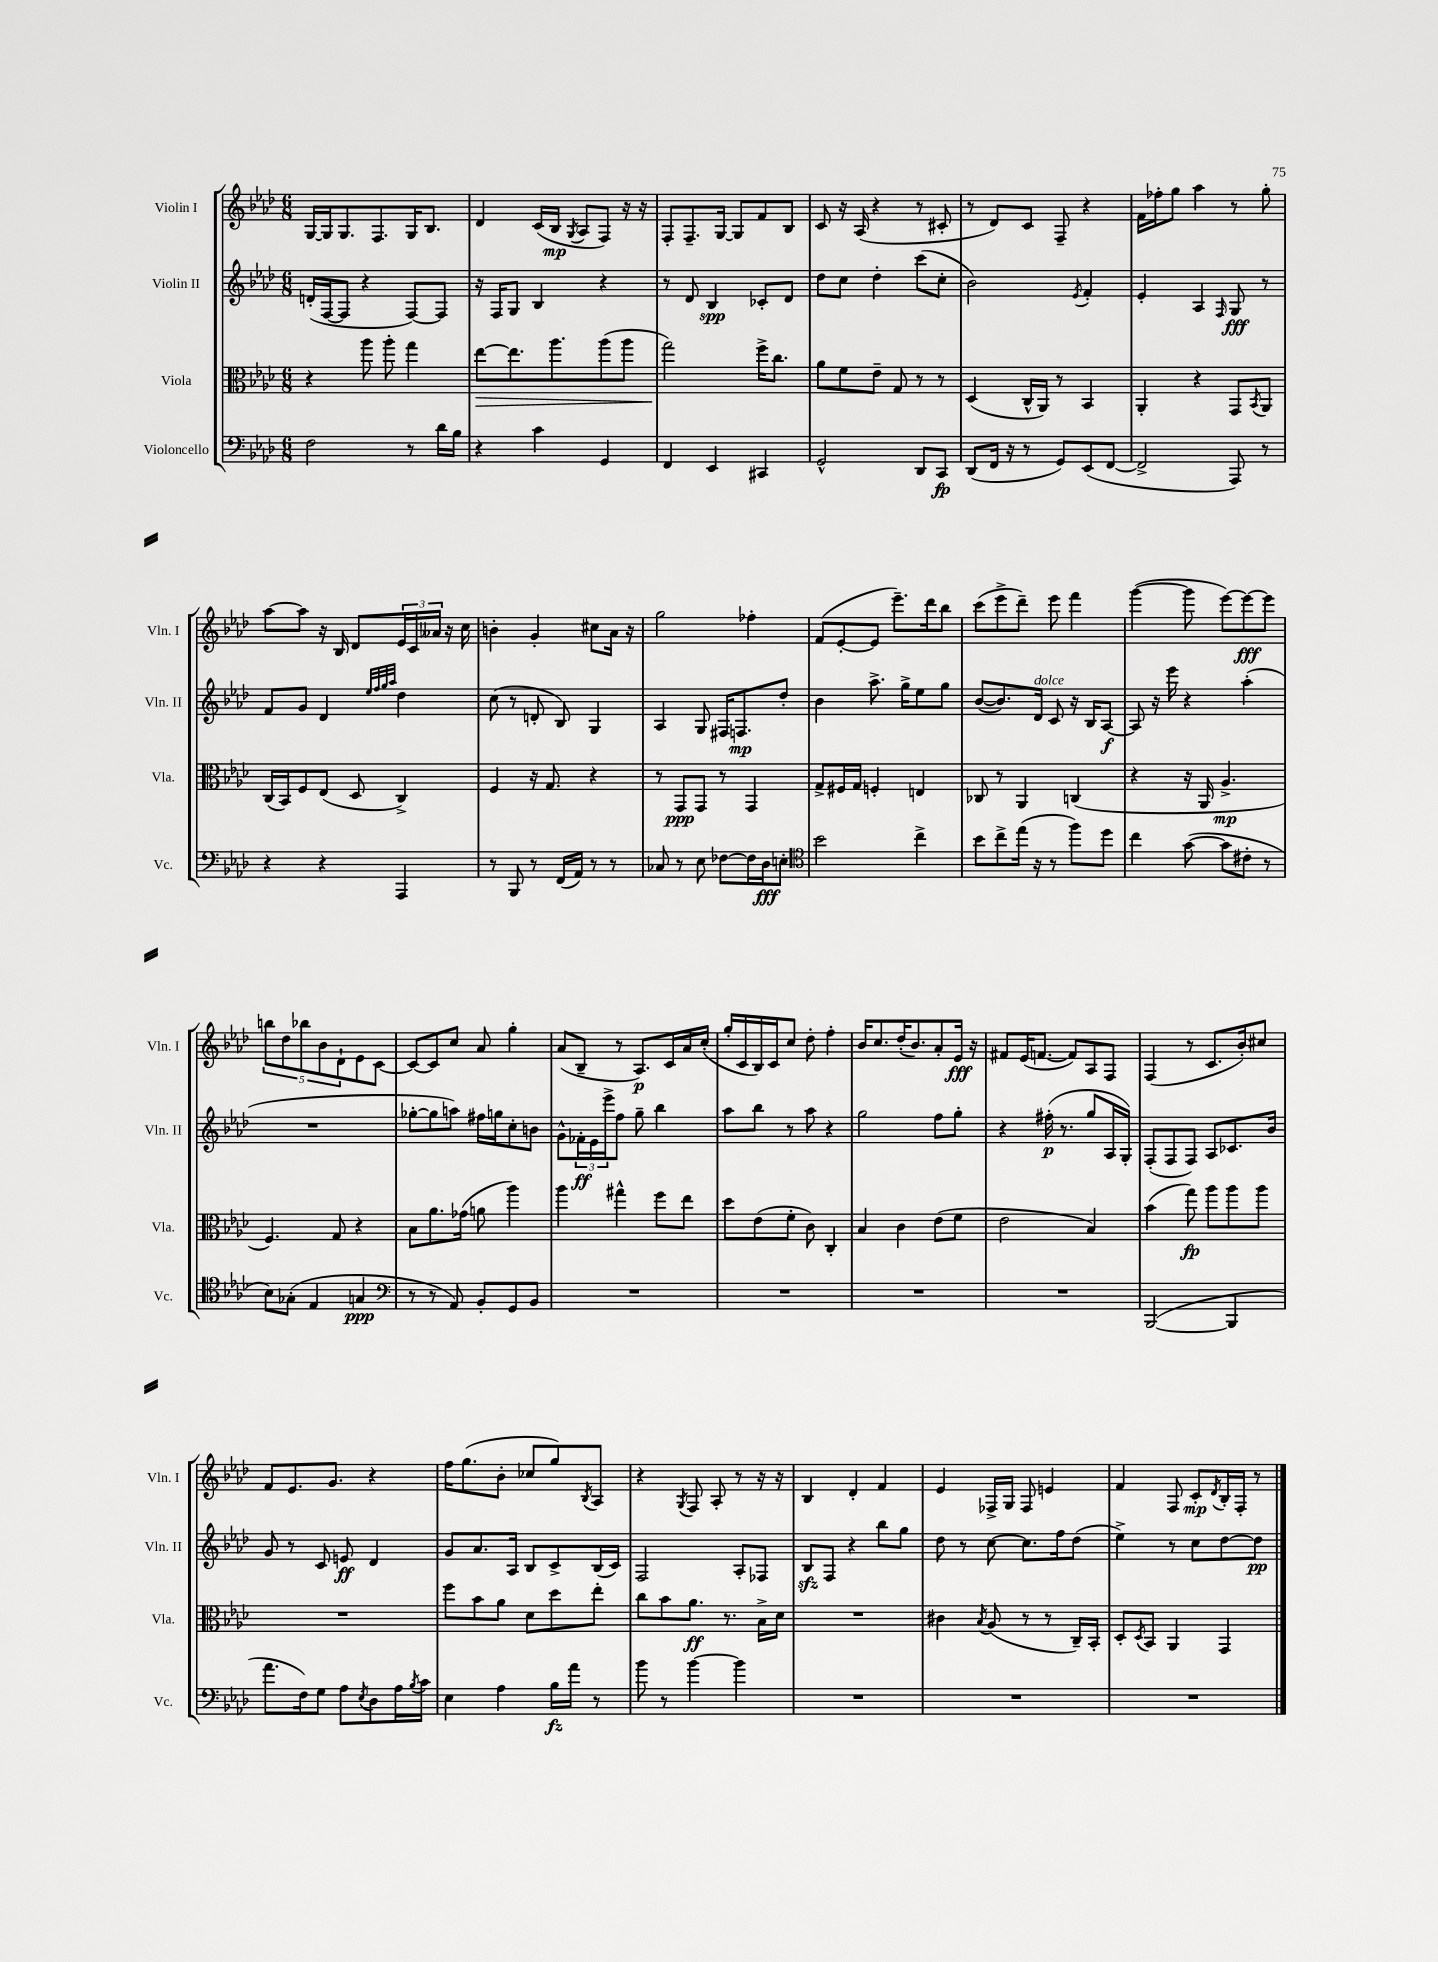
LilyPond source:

<<
\new StaffGroup <<
\new Staff = "s0" \with { instrumentName = "Violin I" shortInstrumentName = "Vln. I" } {
    \clef treble \key aes \major \numericTimeSignature \time 6/8
    g16~ g16 g8. f8. g16 bes8. |
    des'4 c'16( bes16\mp \acciaccatura { g8 } aes8 f8) r16 r16 |
    f8-. f8.-- g16~ g8 f'8 bes8 |
    c'8 r16 aes16( r4 r8 cis'8-. |
    r8 des'8) c'8 f8-- r4 |
    f'16 fes''16-. g''8 aes''4 r8 g''8-. |
    aes''8~ aes''8 r16 bes16 des'8 \tuplet 3/2 { ees'16 c'16 aeses'16 } r16 c''16 |
    b'4-. g'4-. cis''8 aes'16 r16 |
    g''2 fes''4-. |
    f'8( ees'8~-. ees'8 ees'''8.--) des'''16 bes''8 |
    c'''8( ees'''8-> des'''8--) ees'''8 f'''4 |
    g'''4~( g'''8 ees'''8~) ees'''8~\fff ees'''8 |
    \tuplet 5/4 { b''8 des''8 bes''8 bes'8 des'8-! } ees'8 c'8~ |
    c'8~ c'8 c''8 aes'8 g''4-. |
    aes'8( bes8-- r8 aes8.\p) c'16 aes'16 c''16-.( |
    g''16-. c'16 bes16) c'16 c''8 des''8-. f''4-. |
    bes'16 c''8. des''16-.( bes'8.) aes'8-. ees'16\fff r16 |
    fis'8 ees'16( f'8.~ f'8) aes8 f8 |
    f4( r8 c'8. bes'16-.) cis''8 |
    f'8 ees'8. g'8. r4 |
    f''16 g''8.( bes'8-. ces''8 g''8) \acciaccatura { bes8 } aes8 |
    r4 \acciaccatura { g8 } f8 aes8-. r8 r16 r16 |
    bes4 des'4-. f'4 |
    ees'4 fes16-> g16 fes8 e'4 |
    f'4 f8 c'8-.\mp \acciaccatura { des'8 } bes16-. f16-. r8 \bar "|." |
}
\new Staff = "s1" \with { instrumentName = "Violin II" shortInstrumentName = "Vln. II" } {
    \clef treble \key aes \major \numericTimeSignature \time 6/8
    d'16-.( f16~ f8 r4 f8~) f8 |
    r16 f16 g8 bes4 r4 |
    r8 des'8 bes4\spp ces'8-. des'8 |
    des''8 c''8 des''4-. c'''8( c''8-. |
    bes'2) \acciaccatura { ees'8 } f'4-. |
    ees'4-. aes4 \grace { f16 } g8\fff r8 |
    f'8 g'8 des'4 \grace { ees''32 f''32 g''32 aes''32 } des''4 |
    c''8( r8 d'8-. bes8) g4 |
    aes4 g8 fis16 f8.\mp des''8-. |
    bes'4 aes''8.-> g''16-> ees''8 g''8 |
    bes'8~( bes'8.) des'16^\markup { \italic "dolce" } c'8 r16 bes16 aes8~\f |
    aes8 r16 ees'''16 r4 aes''4-.( |
    R2. |
    ges''8~-. ges''8 a''8) fis''16 g''16 c''8-. b'8 |
    g'8-^ \tuplet 3/2 { fes'16-.\ff ees'16 ees'''16-> } f''8 g''8-- bes''4 |
    aes''8 bes''8 r8 aes''8 r4 |
    g''2 f''8 g''8-. |
    r4 fis''16-.\p( r8. g''8 aes16 g16-.) |
    f8-.( f8 f8) aes8 ces'8. bes'16 |
    g'8 r8 c'8 e'8\ff des'4 |
    g'8 aes'8. aes16 bes8 c'8-> bes16( c'16) |
    f2 aes8-. fes8 |
    bes8\sfz f8 r4 bes''8 g''8 |
    des''8 r8 c''8~ c''8. f''16 des''8( |
    ees''4->) r8 c''8 des''8~ des''8\pp \bar "|." |
}
\new Staff = "s2" \with { instrumentName = "Viola" shortInstrumentName = "Vla." } {
    \clef alto \key aes \major \numericTimeSignature \time 6/8
    r4 aes''8 aes''8-. g''4 |
    ees''8~\> ees''8. aes''8. aes''8( aes''8 |
    g''2\!) f''16-> c''8. |
    aes'8 f'8 ees'8-- g8 r8 r8 |
    des4( c16-^ aes,16) r8 bes,4 |
    aes,4-. r4 g,8 \acciaccatura { bes,8 } aes,8 |
    c16( bes,16) f8 ees8( des8 c4->) |
    f4 r16 g8. r4 |
    r8 g,8\ppp g,8 r8 g,4 |
    g8-> fis16 g16 f4-. e4 |
    ces8 r8 aes,4 c4( |
    r4 r16 aes,16 aes4.->\mp |
    f4.) g8 r4 |
    bes8 aes'8. ges'16( a'8 aes''4) |
    aes''4 gis''4-^ f''8 ees''8 |
    des''8 ees'8( f'8-. c'8) c4-. |
    bes4 c'4 ees'8( f'8 |
    ees'2 bes4) |
    bes'4( g''8\fp) aes''8 aes''8 aes''8 |
    R2. |
    f''8 bes'8 aes'8 des'8 des''8 ees''8-. |
    c''8 bes'8 aes'8.\ff r8. bes16-> des'16 |
    R2. |
    cis'4 \acciaccatura { bes8 } aes8( r8 r8 c16--) bes,16-. |
    des8-. \acciaccatura { des8 } bes,8 aes,4 g,4 \bar "|." |
}
\new Staff = "s3" \with { instrumentName = "Violoncello" shortInstrumentName = "Vc." } {
    \clef bass \key aes \major \numericTimeSignature \time 6/8
    f2 r8 des'16 bes16 |
    r4 c'4 g,4 |
    f,4 ees,4 cis,4 |
    g,2-^ des,8 c,8\fp |
    des,8( f,16 r16 r8 g,8) ees,8( f,8~ |
    f,2-> aes,,8) r8 |
    r4 r4 aes,,4 |
    r8 bes,,8 r8 f,16( aes,16) r8 r8 |
    ces8 r8 ees8 fes8~ fes16 des16\fff e8-. |
    \clef tenor bes'2 c''4-> |
    bes'8 c''8-> ees''16( r16 r8 f''8) des''8 |
    c''4 g'8~( g'8 cis'8-. r8 |
    bes8) ges8-.( ees4 g4\ppp |
    \clef bass r8 r8 aes,8) bes,8-. g,8 bes,8 |
    R2. |
    R2. |
    R2. |
    R2. |
    bes,,2~( bes,,4 |
    aes'8. f16) g8 aes8 \acciaccatura { ees8 } des8 aes16 \acciaccatura { bes8 } c'16 |
    ees4 aes4 bes16\fz aes'16 r8 |
    bes'8 r8 bes'4~ bes'4 |
    R2. |
    R2. |
    R2. \bar "|." |
}
>>
>>
\layout { \context { \Score \remove "Bar_number_engraver" } }
